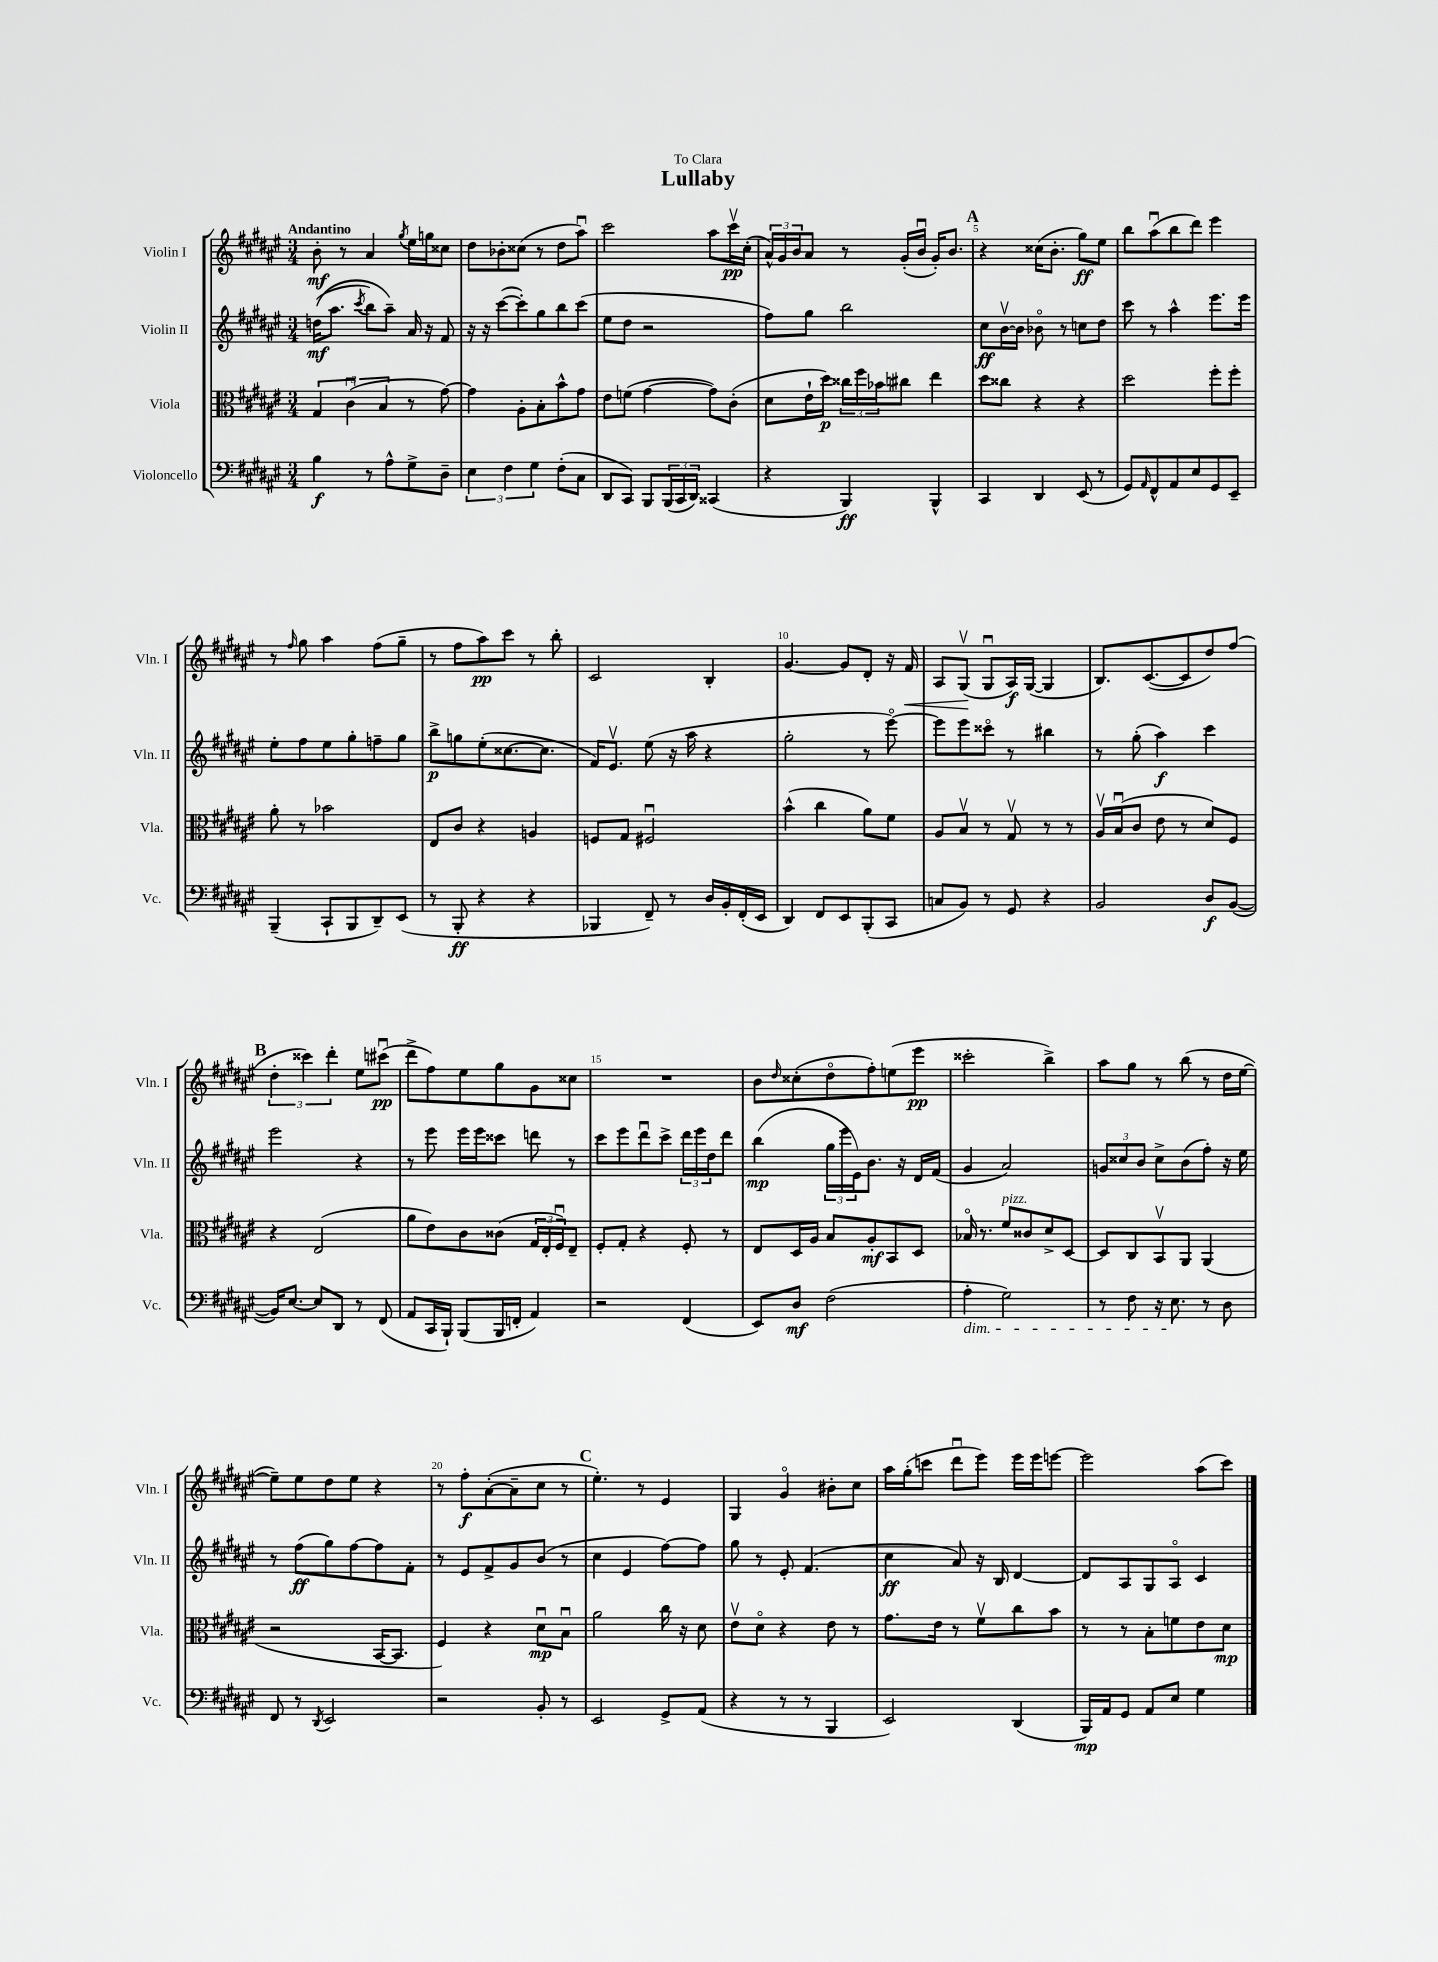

**kern	**kern	**kern	**kern
*staff4	*staff3	*staff2	*staff1
*clefF4	*clefC3	*clefG2	*clefG2
*k[f#c#g#d#a#e#]	*k[f#c#g#d#a#e#]	*k[f#c#g#d#a#e#]	*k[f#c#g#d#a#e#]
*M3/4	*M3/4	*M3/4	*M3/4
4B\	6G#/	&((16dd\LK	8b'\
.	.	8.aa#\J	.
.	.	.	8r
.	(6c#u\	.	.
.	.	8qccc#/	.
8r	.	8bb\L)	4a#/
.	6B/	.	.
8A#^^\L	.	8aa#~\J&)	.
.	.	.	8qgg#/
8G#^\	8r	16a#/	16ee#\LL
.	.	16r	16gg\J
8D#~\J	[8g#\)	8f#/	8cc##\J
=	=	=	=
6E#\	4g#\]	16r	8dd#\L
.	.	16r	.
.	.	([8ccc#\L	8b-'\
6F#\	.	.	.
.	8A#'\L	8ccc#'\])	(8cc##\J
6G#\	.	.	.
.	8B'\	8gg#\	8r
(8F#'\L	8b^^\	8bb\	8dd#\L
8C#\J	8g#\J	(8ccc#\J	8aa#u\J)
=	=	=	=
8DD#/L	8e#\L	8ee#\L	2ccc#\
8CC#/J)	(8f\J	8dd#\J	.
8BBB/L	[4g#\	2r	.
(24BBB/L	.	.	.
24CC#/	.	.	.
24DD#/JJ)	.	.	.
(4CC##/	8g#\]L)	.	8aa#\L
.	(8c#'\J	.	16ccc#v\L
.	.	.	(16cc#'\JJ
=	=	=	=
4r	8d#\L	8ff#\L)	24a#^^/LL)
.	.	.	24g#/
.	.	.	24b/J
.	16e#`\L	8gg#\J	8a#/J
.	16dd#\JJ)	.	.
4BBB/)	24cc##\LL	2bb\	8r
.	24ff#\	.	.
.	24b-\J	.	.
.	8cc#\J	.	(16g#'/LL
.	.	.	16bu/JJ
4BBB^^/	4ee#\	.	16g#'/LK)
.	.	.	8.b/J
=	=	=	=
4CC#/	8dd#\L	8cc#\L	4r
.	8cc##\J	[16bv\L	.
.	.	16b\]JJ	.
4DD#/	4r	8b-o\	(16cc##\LK
.	.	.	8.b'\J
.	.	8r	.
(8EE#/	4r	8cc\L	8gg#\L)
8r	.	8dd#\J	8ee#\J
=	=	=	=
8GG#/L)	2dd#\	8ccc#\	8bb\L
16qqAA#/	.	.	.
8FF#^^/	.	8r	(8aa#u\
8AA#/	.	4aa#^^\	8bb\
8E#/	.	.	8ddd#\J)
8GG#/	8ff#'\L	8.eee#\L	4eee#\
8EE#~/J	8ff#'\J	.	.
.	.	16eee#\Jk	.
=	=	=	=
(4BBB~/	8a#'\	8ee#'\L	8r
.	.	.	16qqff#/
.	8r	8ff#\	8gg#\
8CC#`/L	2b-\	8ee#\	4aa#\
8BBB/	.	8gg#'\	.
8DD#~/)	.	8ff~\	(8ff#\L
(8EE#/J	.	8gg#\J	8gg#~\J
=	=	=	=
8r	8E#/L	8bb^\L	8r
8BBB'/	8c#/J	8gg\	8ff#\L
4r	4r	(8ee#'\	8aa#\)
.	.	[8.cc##\	8ccc#\J
4r	4A/	.	8r
.	.	8.cc##\]J	.
.	.	.	8bb'\
=	=	=	=
4BBB-/	8F/L	16f#/LK)	2c#/
.	.	8.e#v/J	.
.	8G#/J	.	.
8FF#~/)	2F#u/	(8ee#\	.
8r	.	16r	.
.	.	16aa#\	.
16D#/LL	.	4r	4B'/
16BB'/	.	.	.
(16FF#'/	.	.	.
16EE#/JJ	.	.	.
=	=	=	=
4DD#/)	(4b^^\	2gg#'\	[4.g#/
8FF#/L	4cc#\	.	.
8EE#/	.	.	8g#/]L
(8BBB'/	8a#\L)	8r	8d#'/J
8CC#/J	8f#\J	[8eee#o\)	16r
.	.	.	16f#/
=	=	=	=
8C/L	8A#/L	8eee#\]L	8A#/L
8BB/J)	8Bv/J	8eee#\	(8G#v/J
8r	8r	8ccc##o\J	8G#u/L
8GG#/	8G#v/	8r	16A#/L)
.	.	.	([16G#/JJ
4r	8r	4bb#\	4G#/]
.	8r	.	.
=	=	=	=
2BB/	16A#v/LL	8r	8.B/L)
.	(16Bu/J	.	.
.	8c#/J	(8gg#'\	.
.	.	.	([8.c#/
.	8e#\	4aa#\)	.
.	8r	.	8c#/]
8D#/L	8d#/L)	4ccc#\	8dd#/)
([8BB/J	8F#/J	.	(8ff#/J
=	=	=	=
16BB/]LK)	4r	2eee#\	6dd#'\
[8.E#/J	.	.	.
.	.	.	6ccc##\)
8E#/]L	(2E#/	.	.
.	.	.	6ddd#'\
8DD#/J	.	.	.
8r	.	4r	8ee#\L
(8FF#/	.	.	(8ccc#u\J
=	=	=	=
8AA#/L	8a#\L	8r	8ddd#^\L
16CC#/L	8e#\)	8eee#\	8ff#\)
16BBB`/JJ)	.	.	.
(8BBB/L	8c#\	16eee#\LL	8ee#\
.	.	16eee#\J	.
16BBB/L	(8c##\J	8ccc##\J	8gg#\
16FF'/JJ	.	.	.
4AA#/)	24G#/LL	8ddd\	8g#\
.	24E#'/	.	.
.	24F#u/J)	.	.
.	8E#~/J	8r	8cc##\J
=	=	=	=
2r	8F#'/L	8ccc#\L	2.r
.	8G#'/J	8eee#\	.
.	4r	8ddd#u\	.
.	.	8ccc#^\J	.
(4FF#/	8F#'/	24ddd#\LL	.
.	.	24eee#\	.
.	.	24dd#\J	.
.	8r	8ddd#\J	.
=	=	=	=
8EE#/L)	8E#/L	(4bb\	8b\L
.	.	.	16qqdd#/
8D#/J	16D#/L	.	(8cc##'\
.	16A#/JJ	.	.
(2F#\	8B/L	24gg#\LL	8dd#o\
.	.	24eee#\	.
.	.	24e#\J)	.
.	8A#'/	8.b\J	8ff#'\)
.	8BB/	.	(8ee\
.	.	16r	.
.	8D#/J	16d#/LL	8eee#\J
.	.	(16f#/JJ	.
=	=	=	=
4A#'\	16B-o/	4g#/	2ccc##'\
.	8.r	.	.
2G#\)	8f#/L	2a#/)	.
.	8c##/	.	.
.	8d#^/	.	4bb^\)
.	[8D#/J	.	.
=	=	=	=
8r	8D#/]L	12g/L	8aa#\L
.	.	12cc##/	.
8F#\	8C#/	.	8gg#\J
.	.	12b/J	.
16r	8BBv/	8cc##^\L	8r
8.E#\	.	.	.
.	8AA#/J	(8b\	(8bb\
8r	(4AA#/	8ff#'\J)	8r
8D#\	.	16r	16dd#\LL
.	.	16ee#\	[16ee#\JJ
=	=	=	=
8FF#/	2r	8r	8ee#~\]L)
8r	.	(8ff#\L	8ee#\
8qDD#/	.	.	.
2EE#/	.	8gg#\)	8dd#\
.	.	[8ff#\	8ee#\J
.	[16BB/LK	8ff#\]	4r
.	8.BB/]J	.	.
.	.	8f#'\J	.
=	=	=	=
2r	4F#/)	8r	8r
.	.	8e#/L	8ff#'\L
.	4r	8f#^/	([8a#'\
.	.	8g#/	8a#~\]
8BB'/	8d#u\L	(8b/J	8cc#\J
8r	8Bu\J	8r	8r
=	=	=	=
2EE#/	2a#\	4cc#\	4.ee#'\)
.	.	4e#/	.
.	.	.	8r
8GG#^/L	16cc#\	[8ff#\L)	4e#/
.	16r	.	.
(8AA#/J	8d#\	8ff#\]J	.
=	=	=	=
4r	8e#v\L	8gg#\	4G#/
.	8d#o\J	8r	.
8r	4r	8e#'/	4g#o/
8r	.	(4.f#/	.
4BBB/	8e#\	.	8b#'\L
.	8r	.	8cc#\J
=	=	=	=
2EE#/)	8.g#\L	4cc#\	16aa#\LL
.	.	.	(16gg#'\J
.	.	.	8ccc\J
.	16e#\Jk	.	.
.	8r	8a#/)	8ddd#u\L
.	8f#v\L	16r	8eee#\J)
.	.	16B/	.
(4DD#/	8cc#\	[4d#/	16eee#\LL
.	.	.	16eee#\J
.	8b\J	.	[8eee\J
=	=	=	=
16BBB/LL)	8r	8d#/]L	2eee\]
16AA#/J	.	.	.
8GG#/J	8r	8A#/	.
8AA#/L	8B'\L	8G#/	.
8E#/J	8f\	8A#o/J	.
4G#\	8e#\	4c#/	(8aa#\L
.	8d#\J	.	8ccc#\J)
==	==	==	==
*-	*-	*-	*-
